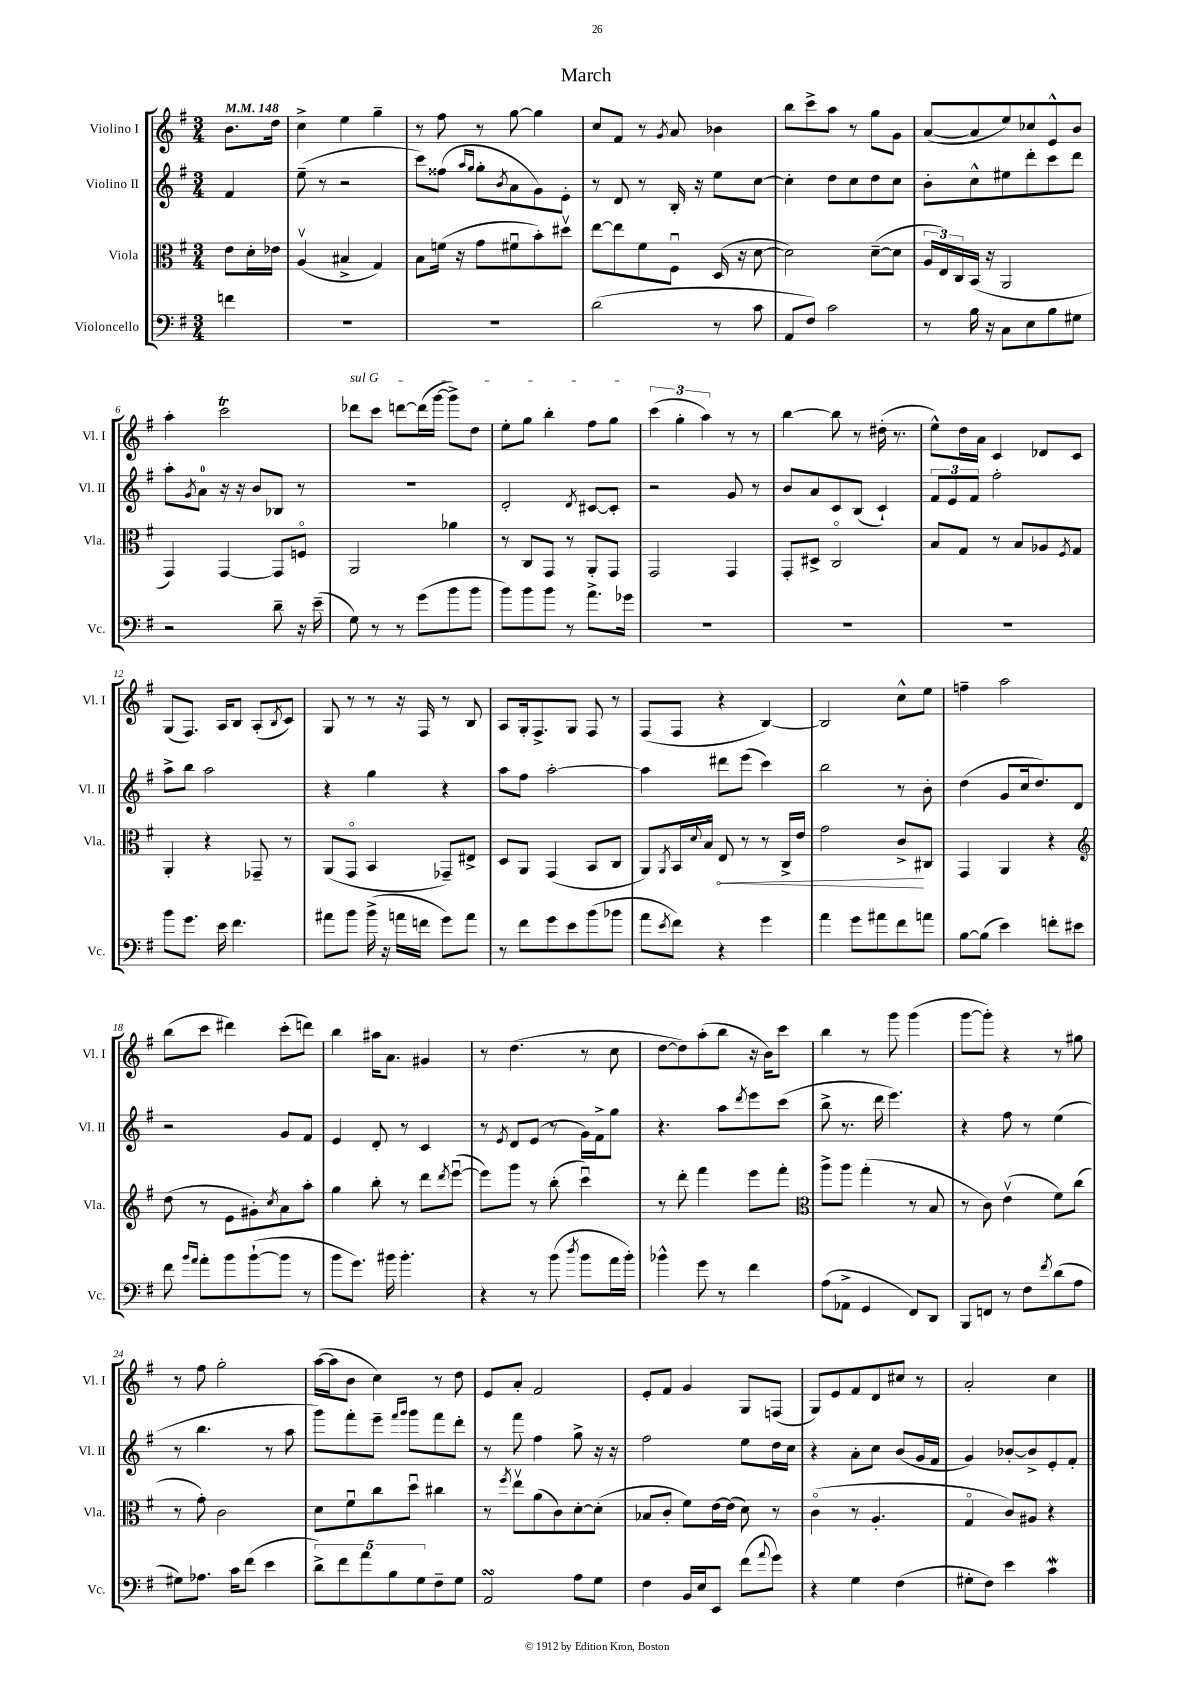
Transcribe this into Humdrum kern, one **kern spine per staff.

**kern	**kern	**kern	**kern
*staff4	*staff3	*staff2	*staff1
*clefF4	*clefC3	*clefG2	*clefG2
*k[f#]	*k[f#]	*k[f#]	*k[f#]
*M3/4	*M3/4	*M3/4	*M3/4
*MM148	*MM148	*MM148	*MM148
4f\	8e\L	4f#/	8.b\L
.	16d'\L	.	.
.	16e-\JJ	.	16dd\Jk
=	=	=	=
2.r	(4Av/	(8ee~\	4cc^\
.	.	8r	.
.	4B#^/	2r	4ee\
.	4G/)	.	4gg~\
=	=	=	=
2.r	8B\L	8ccc\L)	8r
.	(16f\Jk	(8ff##\J	8ff#\
.	16r	.	.
.	.	16qqaa/LL	.
.	.	16qqgg/JJ	.
.	8g\L	8gg'\L	8r
.	.	8qb/	.
.	8f#u\	8a\	[8gg\
.	8b'\)	8g\)	4gg\]
.	8dd#v\J	8e'\J	.
=	=	=	=
(2d\	[8ee\L	8r	8cc/L
.	8ee\]	8d/	8f#/J
.	8f#\	8r	8r
.	.	.	8qg/
.	8F#u\J	16B'/	8a/
.	.	16r	.
8r	(16D/	8ee\L	4b-\
.	16r	.	.
8c\	[8d\	[8cc\J	.
=	=	=	=
8AA/L	2d\])	4cc'\]	8bb\L
8F#/J)	.	.	8ccc^\
2c\	.	8dd\L	8aa\J
.	.	8cc\	8r
.	([8d~\L	8dd\	8gg\L
.	8d\]J	8cc\J	8g\J
=	=	=	=
8r	24A/LL	8b'\L	([8a/L
.	24E/)	.	.
.	24C/	.	.
16B\	(16BB/JJ	8cc^^\	8a/]
16r	16r	.	.
8C\L	2AA/	8ee#\	8ee/)
8E\	.	8ddd'\	8cc-/
8B\	.	8ccc\	8e^^/
8G#\J	.	8ddd\J	8b/J
=	=	=	=
2r	4GG/)	8aa'\L	4aa'\
.	.	8qg/	.
.	.	8a\J	.
.	[4GG/	16r	2ccc\
.	.	16r	.
.	.	8b/L	.
8d~\	8GG/]L	8B-/J	.
16r	8Fo/J	8r	.
(16e~\	.	.	.
=	=	=	=
8G\)	2AA/	2.r	8ddd-\L
8r	.	.	8ccc\J
8r	.	.	[8ddd\L
(8g\L	.	.	(16ddd\]L
.	.	.	[16ggg\JJ
8b\	4a-\	.	8ggg^\]L)
8b\J	.	.	8dd\J
=	=	=	=
8b\L)	8r	2d'/	8ee'\L
8b\	8C/L	.	8gg\J
8b\J	8GG/J	.	4bb'\
8r	8r	.	.
.	.	8qd/	.
8.a^\L	8AA'/L	[8c#/L	8ff#\L
.	8GG/J	8c#'/]J	8gg\J
16g-\Jk	.	.	.
=	=	=	=
2.r	2GG/	2r	(6ccc\
.	.	.	6gg'\
.	.	.	6aa\)
.	4GG/	8g/	8r
.	.	8r	8r
=	=	=	=
2.r	8GG'/L	8b/L	[4bb\
.	8D#^/J	8a/	.
.	2Co/	8c/	8bb\]
.	.	(8B/J	8r
.	.	4c`/)	(16dd#'\
.	.	.	8.r
=	=	=	=
2.r	8B/L	12f#/L	8ee^^\L)
.	.	12e/	.
.	8G/J	.	16dd\L
.	.	12f#/J	.
.	.	.	16a\JJ
.	8r	2ff#'\	4c/
.	8B/L	.	.
.	8A-/	.	8d-/L
.	8qF#/	.	.
.	8G/J	.	8c/J
=	=	=	=
8b\L	4AA'/	8aa^\L	(8G/L
8.g\J	.	8bb\J	8.F#/J)
.	4r	2aa\	.
16e\	.	.	16A/LK
4.f#\	.	.	8B/J
.	8GG-~/	.	(8A'/L
.	.	.	8qB/
.	8r	.	8c/J)
=	=	=	=
8a#\L	(8AA/L	4r	8G/
8b\J	8GGo/J	.	8r
(16b^\	4BB/	4gg\	8r
16r	.	.	.
16a\LL	.	.	16r
16f\JJ	.	.	16F#/
8g\L)	8GG-~/L)	4r	8r
8a\J	8E#^/J	.	8B/
=	=	=	=
8r	8D/L	8aa\L	8A/L
8f#\L	8AA/J	8ff#\J	16G'/k
.	.	.	8.F#^/
8g\	(4GG/	[2aa'\	.
8e\	.	.	8G/J
(8b\	8BB/L	.	8F#/
8b-\J	8C/J	.	8r
=	=	=	=
8a\L	8AA/L)	4aa\]	(8F#/L
8qe/	8qAA/	.	.
8f#\J)	16BB/L	.	8F#/J
.	8qqd/	.	.
.	16Bo/JJ	.	.
4r	8E/	8ddd#\L	4r
.	8r	(8eee\J	.
4g\	8r	4ccc\)	[4B/)
.	16C^/LL	.	.
.	16e/JJ	.	.
=	=	=	=
4a\	2g\	2bb\	2B/]
8g\L	.	.	.
8a#\	.	.	.
8f#\	8c^/L	8r	8cc^^\L
8a\J	8C#/J	8b'\	8ee\J
=	=	=	=
[8B\L	4GG/	(4dd\	4ff~\
(8B\]J	.	.	.
4e\)	4AA/	8g/L	2aa\
.	.	16cc/k	.
.	.	8.dd/)	.
8f'\L	4r	.	.
8e#\J	.	8d/J	.
=	=	=	=
*	*clefG2	*	*
8f#\	(8dd\	2r	(8bb\L
16qqb/LL	.	.	.
16qqa/JJ	.	.	.
8a'\L	8r	.	8ccc\J
8b\	8e\L	.	4ddd#\)
([8b`\	8g#'\)	.	.
.	8qcc/	.	.
8b\]J	8a\	8g/L	(8ccc'\L
8r	8aa'\J	8f#/J	8ddd\J)
=	=	=	=
8b\L	4gg\	4e/	4bb\
8.g\J)	.	.	.
.	8bb'\	8d'/	16aa#\LK
16b#\	.	.	8.a\J
4.b#'\	8r	8r	.
.	8ddd\L	4c/	4g#/
.	8qddd/	.	.
.	([8eeeu\J	.	.
=	=	=	=
4r	8eee\]L)	8r	8r
.	.	8qe/	.
.	8ggg\J	8d/L	(4.dd\
8r	8r	(8e/J	.
(8b\	(8bb'\	8r	.
8qdd/	.	.	.
8b\L	4cccu\)	16g\LL)	8r
.	.	16f#^\J	.
16a\L	.	8gg\J	8cc\
16b'\JJ)	.	.	.
=	=	=	=
4b-^^\	8r	4.r	[8dd\L
.	8ddd'\	.	8dd\])
8g\	4fff#\	.	(8aa'\
8r	.	8aa\L	8bb\J
.	.	8qddd/	.
4f#\	8eee\L	8eee\	16r
.	.	.	16b\LK)
.	8fff#'\J	(8ccc\J	8ccc\J
=	=	=	=
*	*clefC3	*	*
(8A\L	8aa^\L	8bb^\	4bb\
8AA-^\J	8aa\J	8.r	.
4GG/	(4gg'\	.	8r
.	.	16ddd\	.
.	.	4.eee\)	8ggg\
8FF#/L)	8r	.	(4ggg\
8DD/J	8B/	.	.
=	=	=	=
8BBB/L	8r	4r	[8ggg\L
8FF/J	8c\)	.	8ggg'\]J)
8r	(4ev\	8ff#\	4r
8F#\L	.	8r	.
8qf#/	.	.	.
(8d\	8f#\L)	(4ee\	8r
8A\J	(8cc\J	.	8gg#\
=	=	=	=
8G#\L)	8r	8r	8r
8.A-\J	8g'\)	4.bb\	8ff#\
.	2c\	.	2gg'\
16c\LK	.	.	.
(8f#\J	.	.	.
4e\	.	8r	.
.	.	8aa\	.
=	=	=	=
10d^\L)	8d\L	8ggg\L)	([16aa\LL
.	.	.	16aa\]J
10f#\	.	.	.
.	8f#u\	8fff#'\	8b\J
10a\	.	.	.
.	8cc\	8eee~\J	4cc\)
10B\	.	.	.
.	.	16qqfff#/LL	.
.	.	16qqggg/JJ	.
.	8ddu\J	8ggg\L	.
10G\	.	.	.
8F#~\	4cc#\	8fff#\	8r
8G\J	.	8ddd'\J	8dd\
=	=	=	=
2AA/	8r	8r	8e/L
.	8qff#/	.	.
.	8eev\L	8fff#\	8a'/J
.	(8a\	4ff#\	2f#/
.	8c\)	.	.
8A\L	[8d'\	8gg^\	.
8G\J	(8d'\]J	16r	.
.	.	16r	.
=	=	=	=
4F#\	8B-/L	2ff#\	8e'/L
.	8c'/J	.	8f#/J
16BB/LL	8f#\L)	.	4g/
16E/J	.	.	.
8EE/J	[16e\L	.	.
.	(16e\]JJ	.	.
(8f#\L	8d\)	8ee\L	8G/L
8qqa/	.	.	.
8g\J)	8r	16dd\L	(8F/J
.	.	16cc\JJ	.
=	=	=	=
4r	(4co\	4r	8G/L)
.	.	.	8e/
4G\	8r	8a'\L	8f#/
.	4.A'/	8cc\J	8d/
(4F#\	.	(8b/L	8cc#/J
.	.	16g/L	8r
.	.	16f#/JJ	.
=	=	=	=
8G#'\L	4Go/	4g/)	2a'/
8F#\J)	.	.	.
4e\	8c/L)	[8b-'/L	.
.	8A#/J	8b-^/]	.
4c\	4r	8e'/	4cc\
.	.	8f#'/J	.
==	==	==	==
*-	*-	*-	*-
